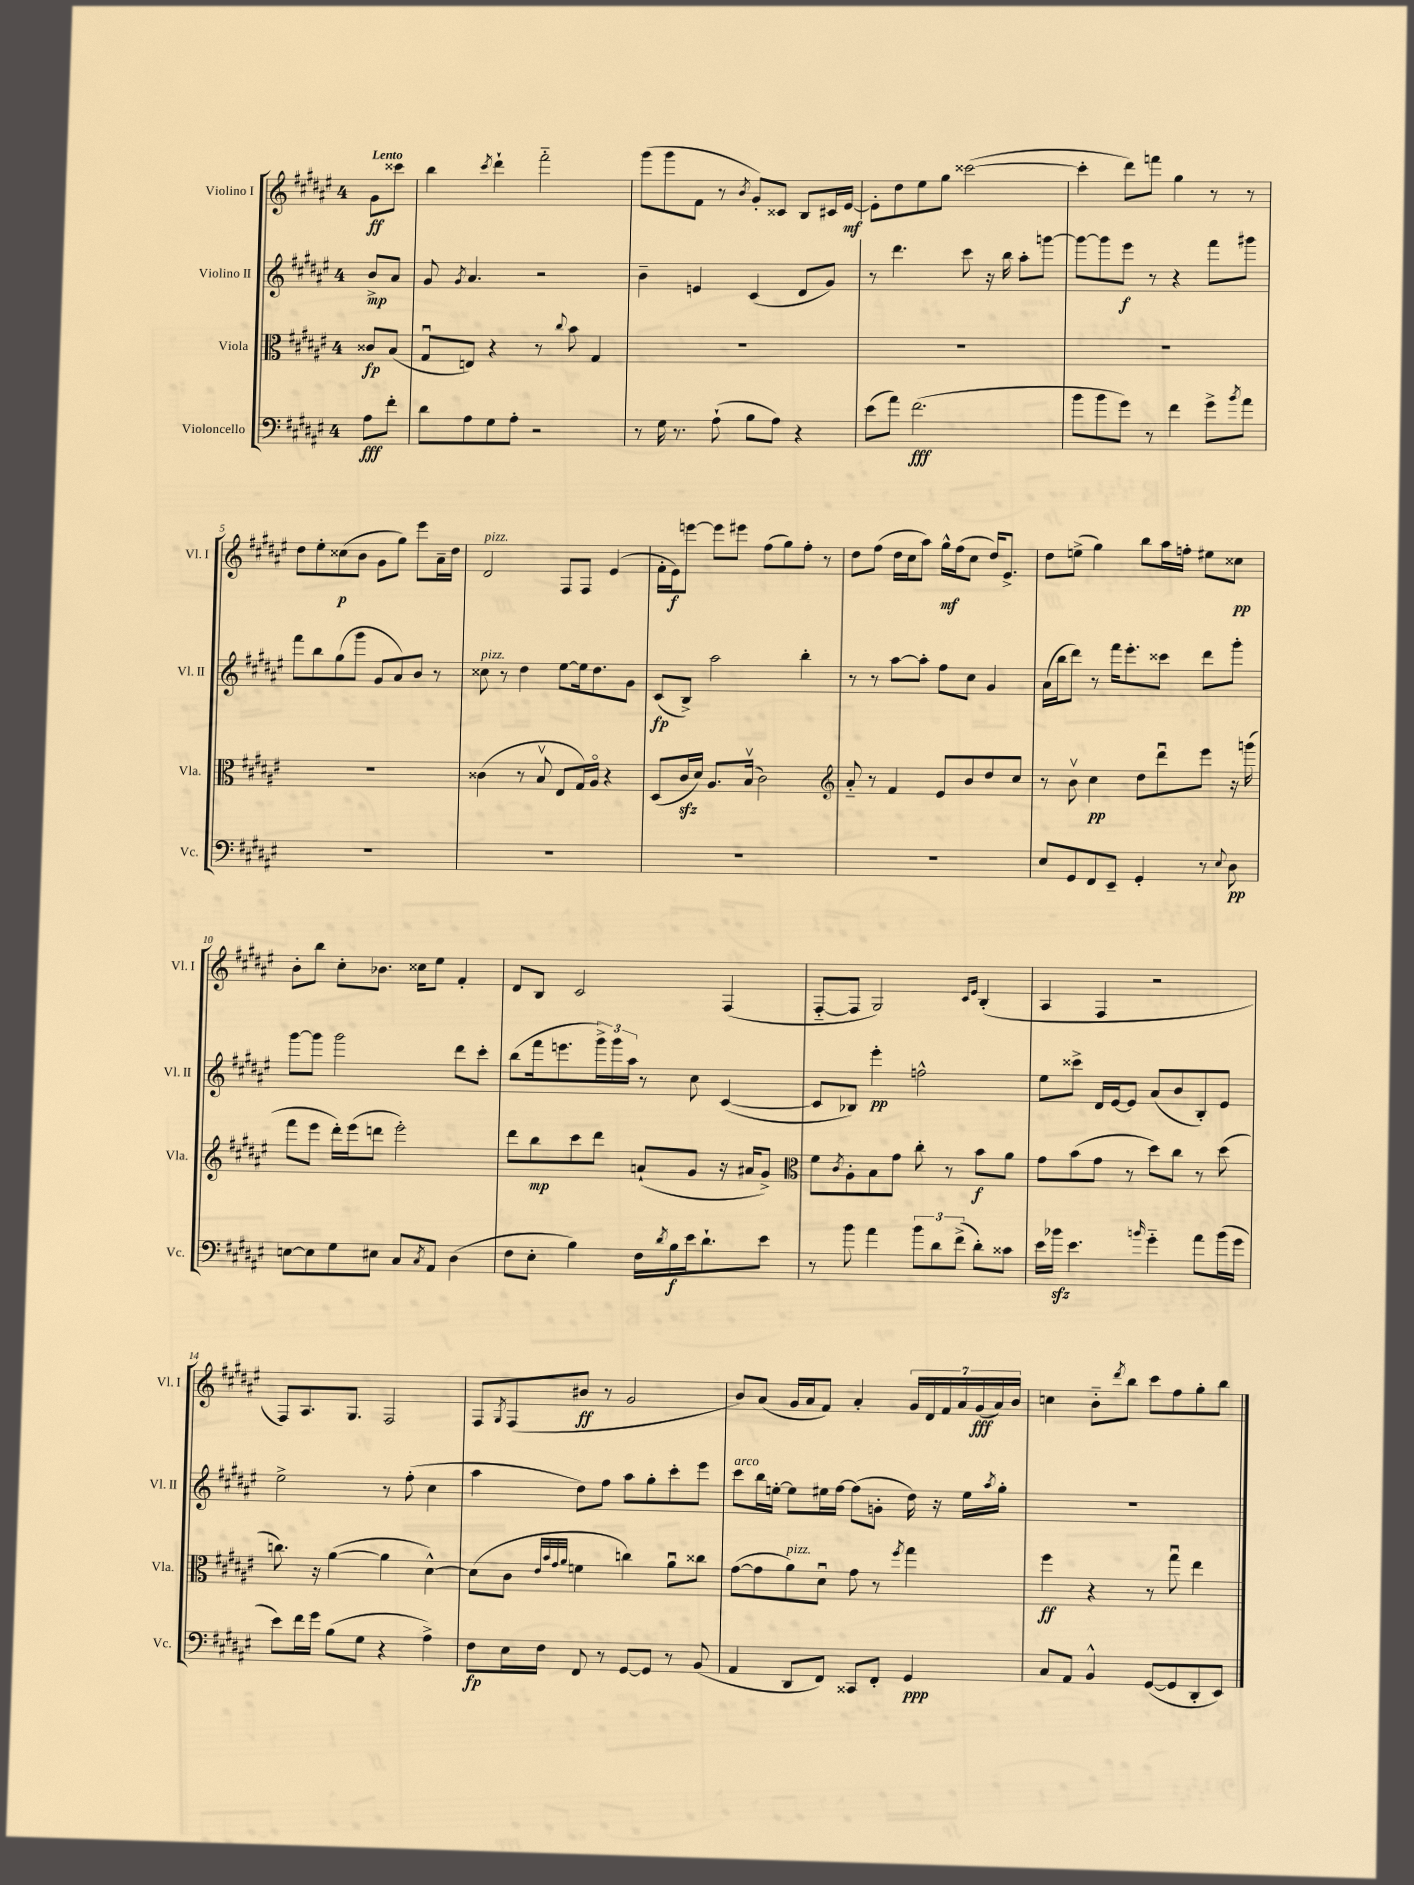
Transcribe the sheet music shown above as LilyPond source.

<<
\new StaffGroup <<
\new Staff = "s0" \with { instrumentName = "Violino I" shortInstrumentName = "Vl. I" } {
    \clef treble \key fis \major \once \override Staff.TimeSignature.style = #'single-digit \time 4/4 \partial 4 \tempo "Lento"
    gis'8\ff cisis'''8 |
    b''4 \acciaccatura { cis'''8 } dis'''4-! fis'''2-_ |
    gis'''8( gis'''8 fis'8 r8 \acciaccatura { b'8 } gis'8-.) cisis'8 b8 cis'16 eis'16~\mf |
    eis'8-. dis''8 eis''8 gis''8 cisis'''2~( |
    cisis'''4-. dis'''8) f'''8 gis''4 r8 r8 |
    dis''8 eis''8-. cisis''8\p( b'8 gis'8 gis''8) eis'''8 ais'16-- dis''16 |
    dis'2^\markup { \italic "pizz." } fis8 fis8 eis'4( |
    fis'16-. eis'16\f) e'''8~ e'''8 eis'''8 fis''8( gis''8) fis''8-. r8 |
    dis''8 fis''8( dis''16 cis''16 ais''8) gis''16-^\mf fis''16( cis''8 dis''16) eis'8.-> |
    dis''8 e''8->( gis''4) b''8 ais''16 f''16-. eis''8 cisis''8\pp |
    b'8-. b''8 cis''8-. bes'8. cisis''16 eis''8 fis'4-. |
    dis'8 b8 cis'2 fis4( |
    fis8~-_ fis8 gis2) \grace { cis'16 eis'16 } b4-.( |
    ais4 fis4 r2 |
    fis8) ais8. gis8. fis2 |
    fis8 \acciaccatura { gis8 } fis8( bis'8\ff r8 gis'2 |
    b'8) ais'8( gis'16 ais'16 fis'8) ais'4-. \tuplet 7/4 { gis'16 dis'16 fis'16 ais'16 gis'16\fff( ais'16) b'16 } |
    c''4 b'8-_ \acciaccatura { dis'''8 } b''8 cis'''8 fis''8 gis''8-. b''8 \bar "|." |
}
\new Staff = "s1" \with { instrumentName = "Violino II" shortInstrumentName = "Vl. II" } {
    \clef treble \key fis \major \once \override Staff.TimeSignature.style = #'single-digit \time 4/4 \partial 4
    b'8->\mp ais'8 |
    gis'8 \acciaccatura { gis'8 } ais'4. r2 |
    b'4-- e'4 cis'4( dis'8 gis'8) |
    r8 dis'''4. cis'''8 r16 b''16 ais''8-. g'''8~ |
    g'''8~ g'''8 eis'''8\f r8 r4 fis'''8 gis'''8 |
    fis'''8 b''8 gis''8( gis'''8 gis'8 ais'8) b'8 r8 |
    cisis''8^\markup { \italic "pizz." } r8 dis''4 eis''8~ eis''16 dis''8. gis'8 |
    cis'8\fp( b8->) ais''2 b''4-. |
    r8 r8 ais''8~ ais''8-. fis''8 cis''8 gis'4 |
    ais'16( b''16 dis'''8) r8 fis'''16 eis'''8.-. cisis'''8 dis'''8 gis'''8-. |
    gis'''8~ gis'''8 gis'''2 dis'''8 cis'''8-. |
    b''8( fis'''16 e'''8. \tuplet 3/2 { gis'''16->) gis'''16 ais''16 } r8 cis''8 cis'4~( |
    cis'8 bes8) eis'''4-.\pp f''2-^ |
    eis''8 cisis'''8-> dis'16 eis'16~ eis'8 ais'8( b'8 b8-.) eis'8 |
    eis''2-> r8 fis''8-.( cis''4 |
    ais''4 dis''8) fis''8 ais''8 gis''8-. cis'''8-. eis'''8 |
    cis'''8^\markup { \italic "arco" } b''16 e''16~-. e''8 eis''16 fis''16~ fis''8( g'8-. dis''16) r16 eis''16 \acciaccatura { ais''8 } gis''16-. |
    R1 \bar "|." |
}
\new Staff = "s2" \with { instrumentName = "Viola" shortInstrumentName = "Vla." } {
    \clef alto \key fis \major \once \override Staff.TimeSignature.style = #'single-digit \time 4/4 \partial 4
    cisis'8\fp b8( |
    gis8\downbow e8) r4 r8 \appoggiatura { cis''8 } b'8 gis4 |
    R1 |
    R1 |
    R1 |
    R1 |
    cisis'4( r8 b8\upbow eis8 gis16) ais16\flageolet r4 |
    dis8( cis'16\sfz dis'16) ais8. b16\upbow( cis'2) |
    \clef treble ais'8-_ r8 fis'4 eis'8 b'8 dis''8 cis''8 |
    r8 b'8\upbow cis''4\pp dis''8 dis'''8\downbow eis'''8 r16 g'''16( |
    fis'''8 eis'''8 dis'''16-.) eis'''16( d'''8 eis'''2-.) |
    dis'''8 b''8\mp cis'''8 dis'''8 a'8-!( gis'8 r16 ais'16 gis'8->) |
    \clef alto fis'8 \acciaccatura { cis'8 } ais8-. b8 gis'8 cis''8-. r8 b'8\f ais'8 |
    gis'8 b'8( gis'8 r8 dis''8) cis''8 r8 dis''8( |
    c''8.) r16 ais'4~( ais'4 dis'4~-^) |
    dis'8( cis'8 \grace { eis'32 b'32 gis'32 ais'32 } f'4 c''4) ais'8\downbow cisis''8 |
    gis'8~( gis'8 ais'8^\markup { \italic "pizz." }) dis'8\downbow gis'8 r8 \acciaccatura { fis''8 } gis''4 |
    fis''4\ff r4 r8 gis''8\downbow eis''4 \bar "|." |
}
\new Staff = "s3" \with { instrumentName = "Violoncello" shortInstrumentName = "Vc." } {
    \clef bass \key fis \major \once \override Staff.TimeSignature.style = #'single-digit \time 4/4 \partial 4
    ais8\fff fis'8-. |
    dis'8 ais8 gis8 ais8-. r2 |
    r8 gis16 r8. ais8-!( b8 ais8) r4 |
    eis'8( ais'8) fis'2.\fff( |
    b'8 b'8 gis'8) r8 fis'4 gis'8-> \acciaccatura { b'8 } ais'8 |
    R1 |
    R1 |
    R1 |
    R1 |
    eis8 gis,8 fis,8 eis,8-- gis,4-. r8 \appoggiatura { eis8 } dis8\pp |
    e8~ e8 gis8 eis8 cis8 \acciaccatura { cis8 } ais,8 dis4( |
    fis8 eis8-. b4) fis16 \acciaccatura { dis'8 } b16\f eis'16 dis'8.-! eis'8 |
    r8 b'8 ais'4 \tuplet 3/2 { b'8 dis'8 fis'8->( } dis'8-.) cisis'8 |
    eis'16 bes'16\sfz eis'4. \grace { b'16 } gis'4-_ ais'8 b'16( gis'16 |
    eis'8) fis'16 gis'16 b8( gis8 r4 ais4->) |
    fis8\fp eis16 fis16 fis,8 r8 gis,8~ gis,8 r8 b,8( |
    ais,4 dis,8 fis,8) cisis,8 fis,8-. gis,4\ppp |
    cis8 ais,8 b,4-^ gis,8~( gis,8 dis,8-. eis,8) \bar "|." |
}
>>
>>
